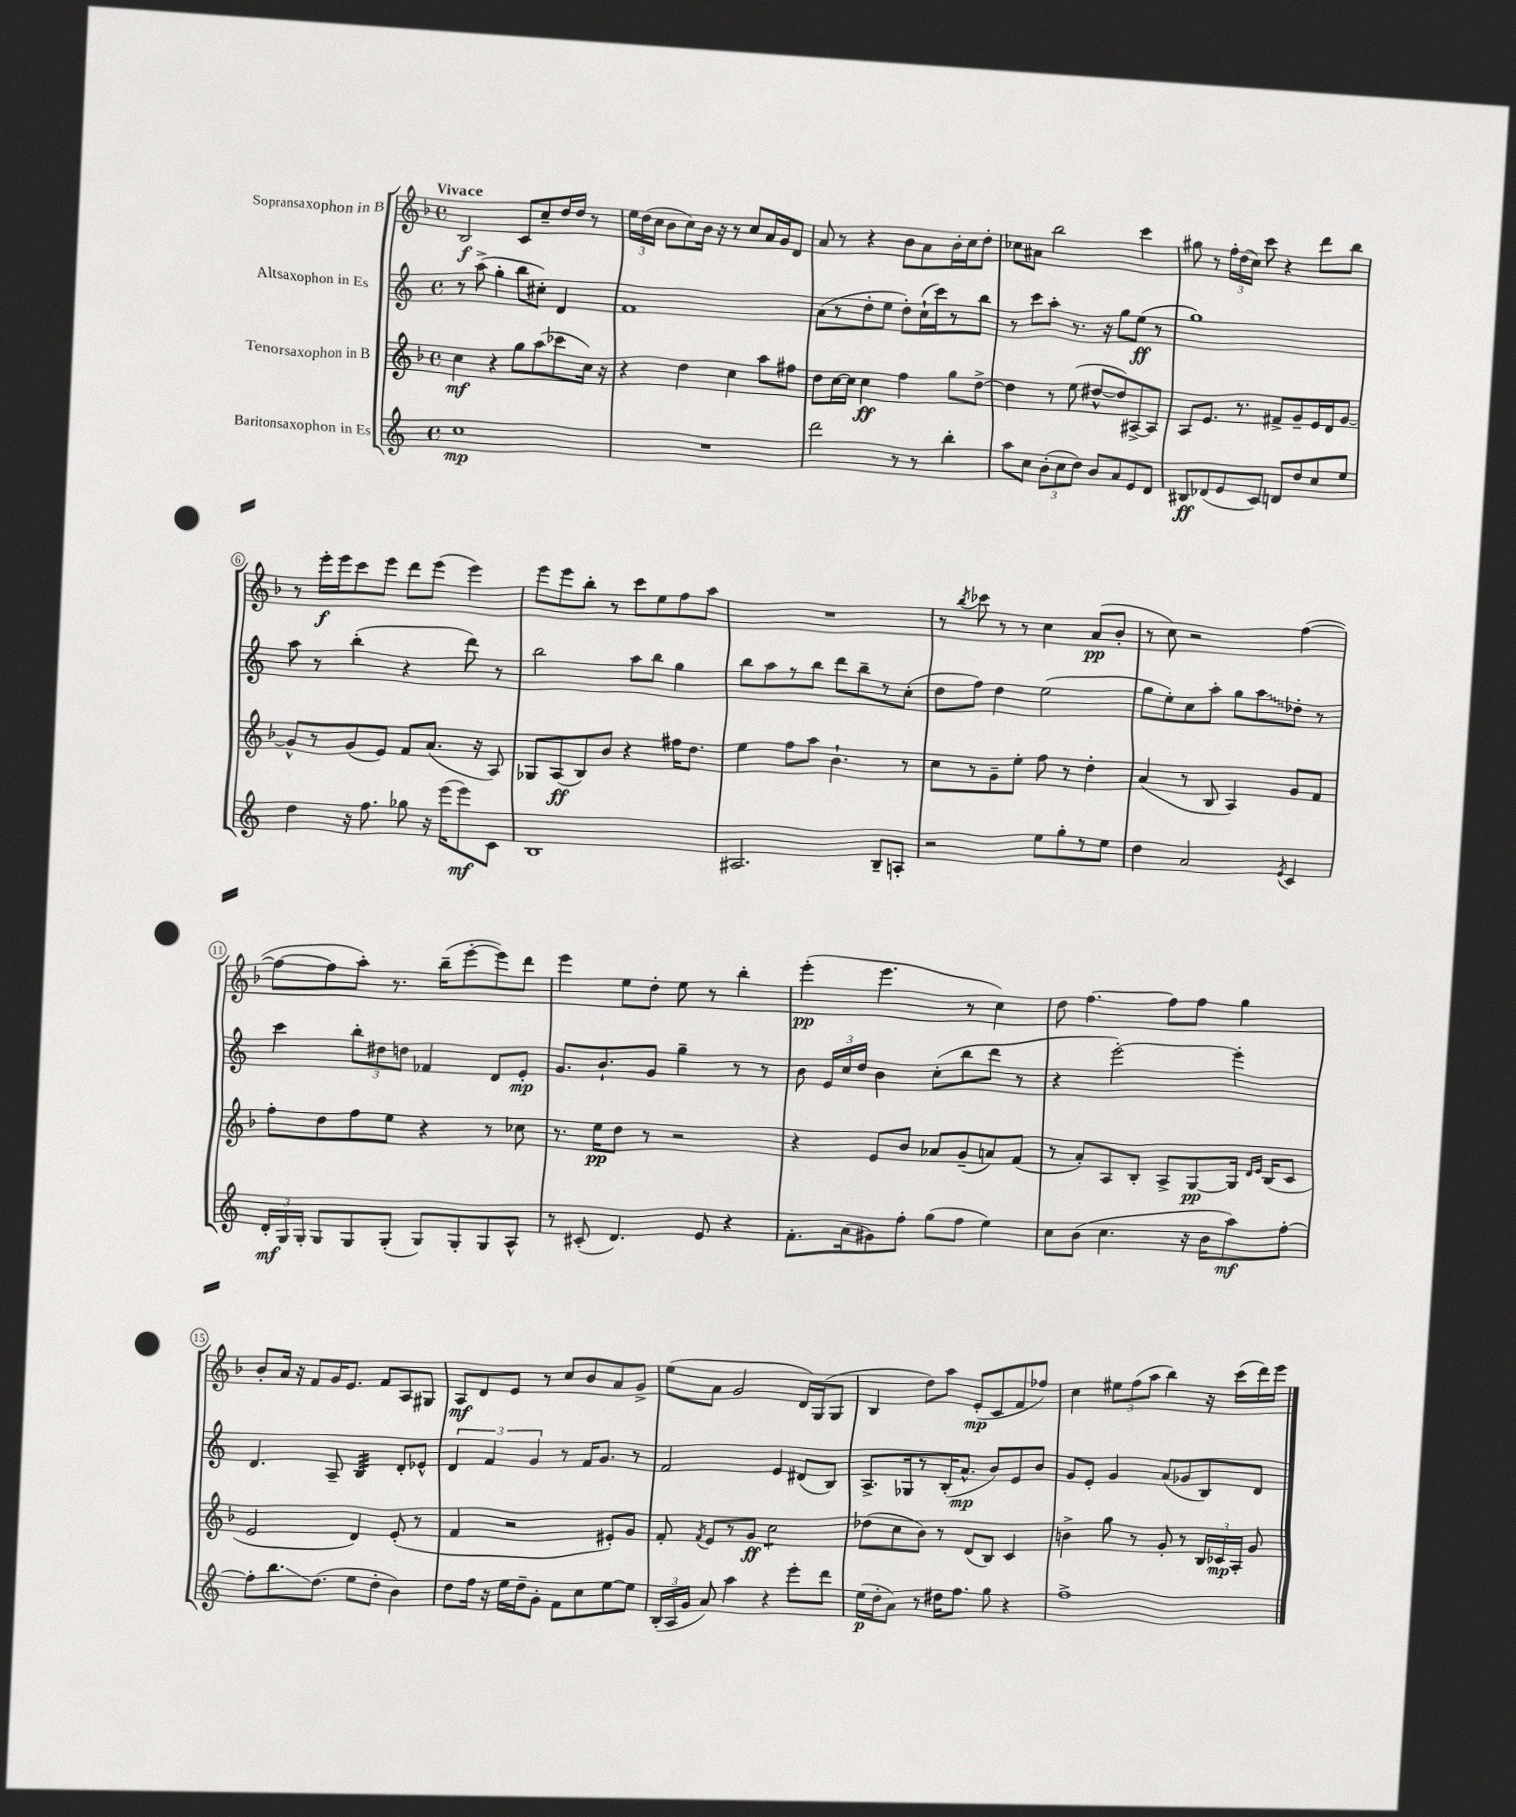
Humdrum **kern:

**kern	**kern	**kern	**kern
*staff4	*staff3	*staff2	*staff1
*clefG2	*clefG2	*clefG2	*clefG2
*k[]	*k[b-]	*k[]	*k[b-]
*M4/4	*M4/4	*M4/4	*M4/4
*met(c)	*met(c)	*met(c)	*met(c)
1cc	4cc	8r	2B-
.	.	(8aa^	.
.	4r	4gg'	.
.	8gg	8bb	8c
.	(8aa	8cc#')	8cc~
.	8ccc-	4d	16dd
.	.	.	16dd
.	16cc)	.	8r
.	16r	.	.
=	=	=	=
1r	4r	1f	24ee
.	.	.	(24dd
.	.	.	24cc
.	.	.	8b-
.	4dd	.	8cc)
.	.	.	16b-
.	.	.	16r
.	4cc	.	8r
.	.	.	8cc
.	8aa	.	16a
.	.	.	16g
.	8ff#	.	8d
=	=	=	=
2ddd	8dd	(8a	8a
.	[16cc	8r	8r
.	16cc]	.	.
.	4cc	8dd'	4r
.	.	8ee	.
8r	4ff	8dd')	8b-
8r	.	(16cc`	8a
.	.	16ccc)	.
4bb'	8gg	8r	16b-'
.	.	.	16cc
.	[8dd^	8bb	8dd'
=	=	=	=
8aa	4dd]	8r	8cc-
8cc	.	8ccc	8a#
(12b'	8r	8aa'	2bb-
12cc	.	.	.
.	(8ee	8.r	.
12dd)	.	.	.
8b	[8dd#^^	.	.
.	.	16r	.
8a	8dd#])	8gg	.
8e	[8A#^	(8ee	4ccc
8d	8A#]	8r	.
=	=	=	=
8B#	8A	1gg)	8gg#
(8d-	8.e	.	8r
8e	.	.	24ff'
.	.	.	(24dd
.	8.r	.	.
.	.	.	24cc)
8c)	.	.	8ccc
8d	8f#^	.	4r
8dd	8g~	.	.
8cc	16e	.	8ddd
.	16d	.	.
8ee	[8g	.	8bb-
=	=	=	=
4dd	8g^^]	8aa	8r
.	8r	8r	16eee'
.	.	.	16eee
16r	(8g	(4bb'	8ccc
8.ff	.	.	.
.	8e)	.	8eee
8gg-	8f	4r	8ddd
16r	(8.a	.	(8eee
(16eee	.	.	.
8eee)	.	8ddd)	4eee)
.	16r	.	.
8c	8A)	8r	.
=	=	=	=
1B	8G-	2bb	8eee
.	(8A	.	8eee
.	8B-)	.	8bb-'
.	8b-	.	8r
.	4r	8aa	8ccc
.	.	8bb	8ee
.	16ff#	4gg	8ff
.	8.dd	.	.
.	.	.	8aa
=	=	=	=
2.A#	4ee	8bb	1r
.	.	8aa	.
.	8ff	8r	.
.	8aa	8bb	.
.	4.b-`	8ddd	.
.	.	8bb~	.
8B~	.	8r	.
8A'	8r	(8cc'	.
=	=	=	=
2r	8cc	8dd	8r
.	.	.	8qbb-
.	8r	8ff)	8ccc-
.	8g~	4dd	8r
.	8ee'	.	8r
8ee	8ff	(2ee	4cc
8gg'	8r	.	.
8r	4dd'	.	(8a
8ee	.	.	8b-'
=	=	=	=
4dd	(4a	8gg	8r
.	.	8ee')	8cc)
2a	8r	8cc	2r
.	8B-	8aa'	.
.	4A)	8gg	.
.	.	8aa	.
8qe	.	.	.
4c	8g	8dd-'	([4ff
.	8f	8r	.
=	=	=	=
24d'	8ff'	4ccc	8ff_
24G	.	.	.
24G'	.	.	.
8G	8dd	.	8ff]
8G	8ff	12bb'	8aa')
.	.	12dd#	.
(8G'	8ee	.	8.r
.	.	12dd	.
8G)	4r	4f-	.
.	.	.	(16bb-~
8G'	.	.	[8eee'
8G	8r	8d	8eee])
8A^^	8cc-	8e'	8ddd
=	=	=	=
8r	8.r	8.g	4eee
(8c#'	.	.	.
.	16ee	8.b`	.
4.d)	8dd	.	8ee
.	8r	8g	8dd'
.	2r	4gg~	8ee
8e	.	.	8r
4r	.	8r	4bb-'
.	.	8r	.
=	=	=	=
8.f'	4r	8b	(4eee'
.	.	24e	.
.	.	24cc	.
(16a	.	.	.
.	.	24dd	.
8g#)	8e	4b	4.eee
8ff'	8b-	.	.
(8gg	8a-	(8cc'	.
8ff	(8g~	8bb	8r
4ee)	8a)	8ddd	4cc)
.	(8f	8r	.
=	=	=	=
8cc	8r	4r	8dd
(8b	8a')	.	[4.ff
4.cc	8A	[2eee')	.
.	8B-'	.	.
.	8A^	.	8ff]
16r	[8G	.	8ff
16b	.	.	.
8aa)	16G]	4eee']	4gg
.	16qqd	.	.
.	16qqe	.	.
.	(16B-	.	.
[8ff'	8c	.	.
=	=	=	=
8ff']	2e	4.d	8b-'
8.bb	.	.	16a
.	.	.	16r
.	.	.	8f
(8.dd	.	.	.
.	.	8A~	16g
.	.	.	8.e
8ee	4d)	4B	.
8dd'	.	.	8f
4b)	(8e'	8d'	8A
.	8r	8e-^^	8G#
=	=	=	=
8dd	4f	6d	8A
16ff	.	.	8d
.	.	6f	.
16r	.	.	.
16ee	2r	.	8e
16dd~	.	.	.
.	.	6g	.
8g'	.	.	8r
8f	.	8r	8cc
8cc	.	16f	8b-
.	.	8.g	.
[8ee	8e#')	.	8a
8ee]	8g	8r	8g^
=	=	=	=
(24B'	8f'	2f	(8ee
24A	.	.	.
24g	.	.	.
.	8qf	.	.
8a)	8e	.	8a
4aa	8r	.	2g
.	8g	.	.
4r	2cc	4e	.
8eee'	.	(8d#	16d)
.	.	.	(16G
8ddd	.	8B)	8G
=	=	=	=
(16ee	(8dd-	8.A^	4B-
16dd'	.	.	.
8a)	8cc	.	.
.	.	16G-	.
8r	8b-)	8r	8dd)
16dd#	8r	(16B'	8aa
8.ff	.	8.a^^	.
.	(8d	.	(8e'
8gg	8B-)	8b)	8c
4r	4c	8e	8f
.	.	8b	8ff-)
=	=	=	=
1ff^	4b^	8g	4cc
.	.	8e'	.
.	8gg	4g	12ee#
.	.	.	(12ff
.	8r	.	.
.	.	.	12aa
.	8g'	(8a	4bb-)
.	8r	8g-	.
.	24B-	8B)	16r
.	24c-	.	.
.	.	.	(16ccc
.	24A'	.	.
.	8g	8d	16ddd)
.	.	.	16eee
==	==	==	==
*-	*-	*-	*-
